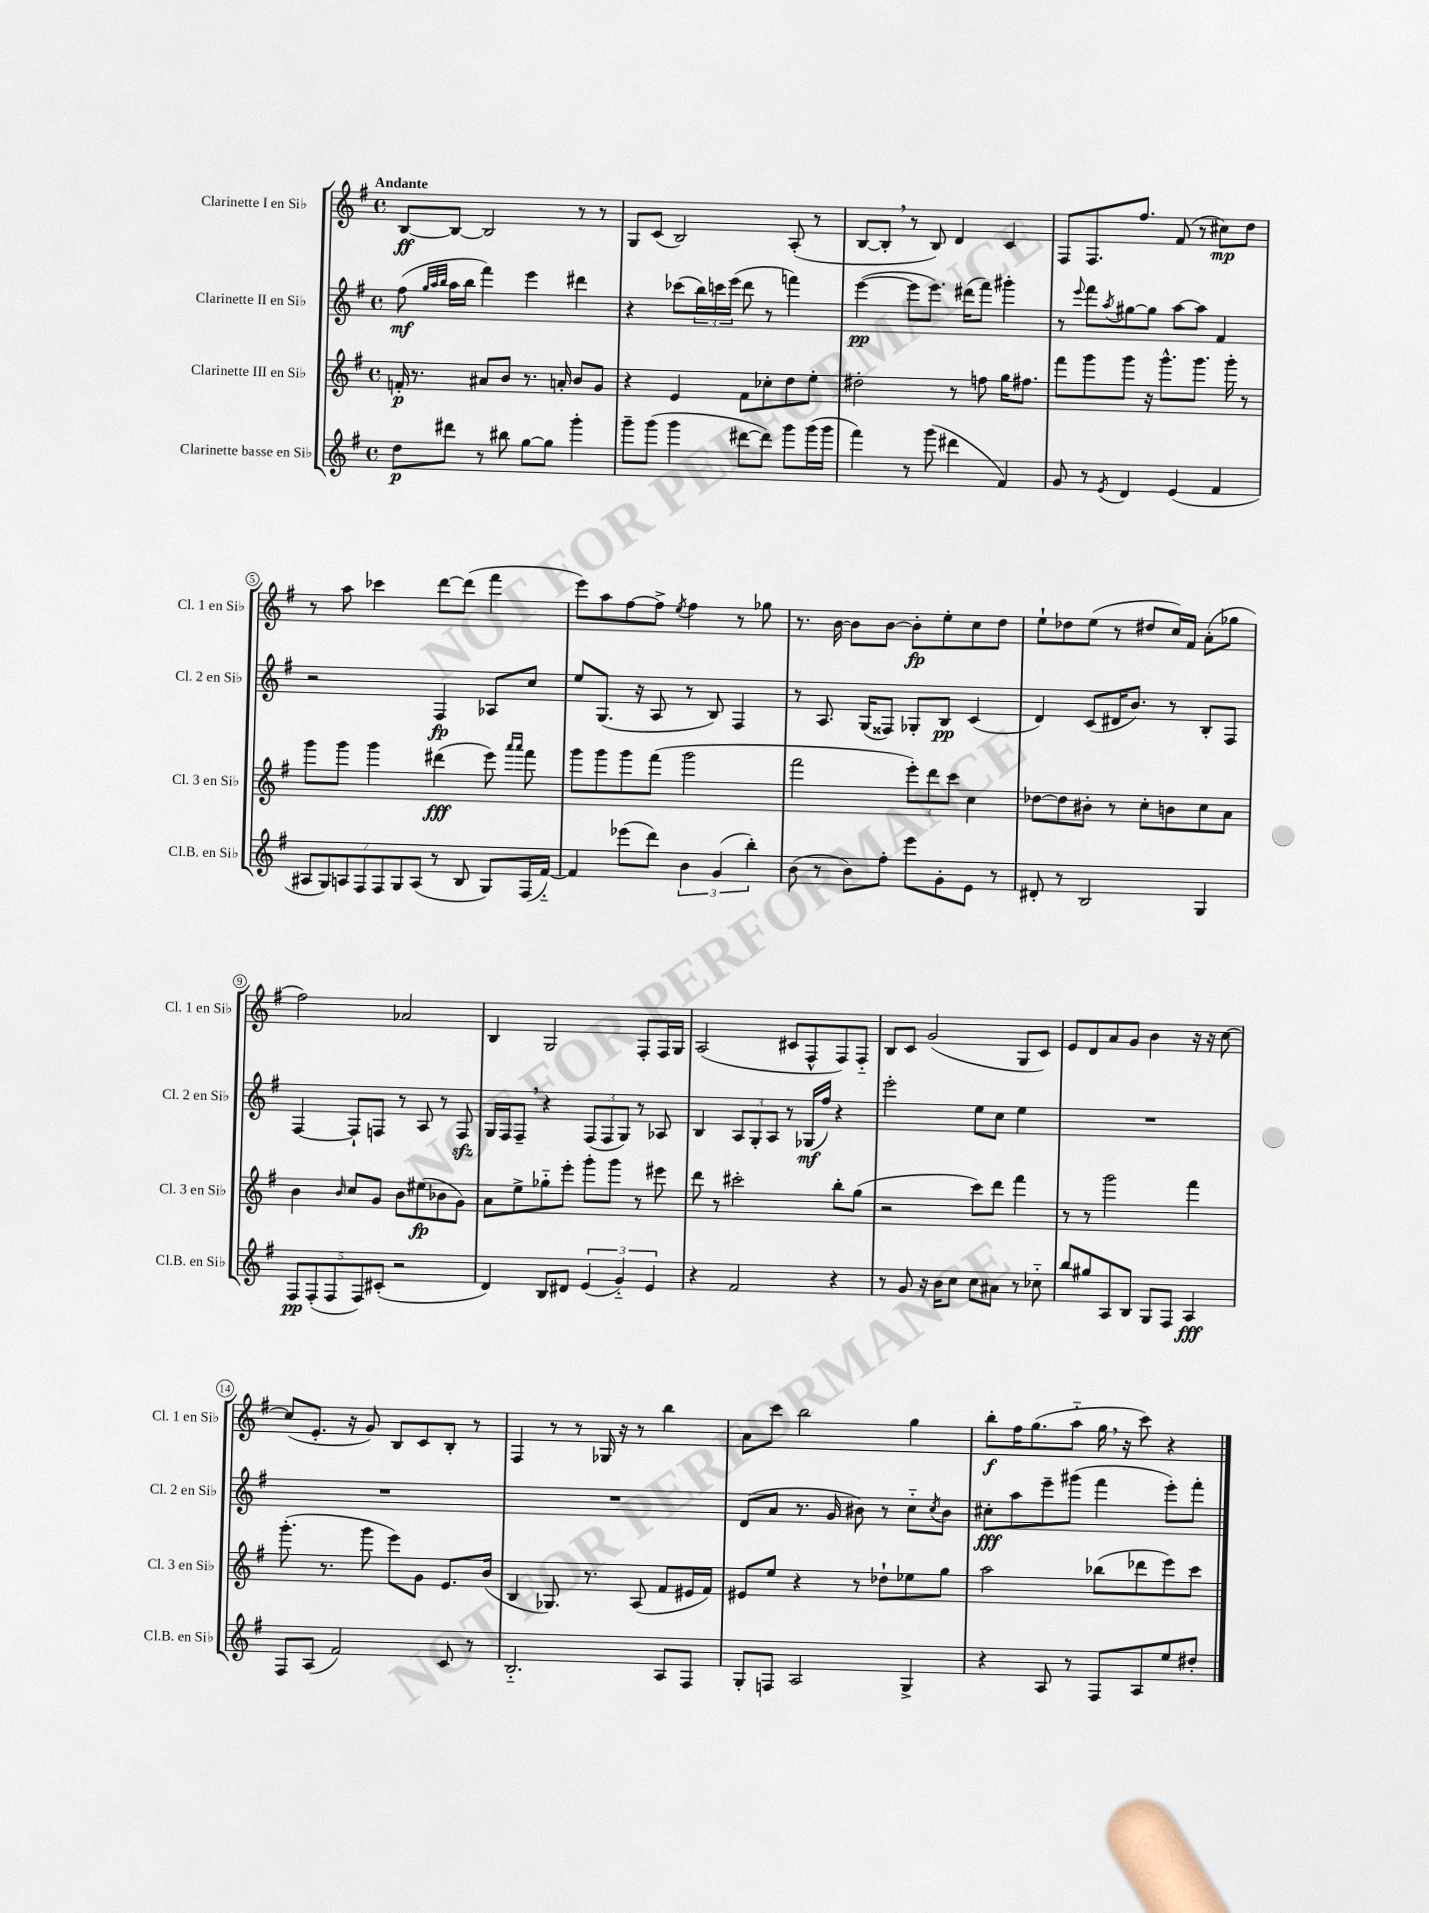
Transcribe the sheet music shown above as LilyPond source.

<<
\new StaffGroup <<
\new Staff = "s0" \with { instrumentName = "Clarinette I en Sib" shortInstrumentName = "Cl. 1 en Sib" } {
    \clef treble \key g \major \defaultTimeSignature \time 4/4 \tempo "Andante"
    b8~\ff b8~ b2 r8 r8 |
    g8 c'8( b2) a8-.( r8 |
    b8~ b8-. \breathe r8 b8) d'4 c'4 |
    fis8 fis8. fis''8. fis'8( r8 cis''8\mp) d''8 |
    r8 a''8 ces'''4 d'''8~ d'''8( fis'''4 |
    e'''8) a''8 fis''8~ fis''8-> \acciaccatura { e''8 } fis''4 r8 ges''8 |
    r8. b'16~ b'8 b'8~ b'8-.\fp e''8-. c''8 d''8 |
    e''8-! des''8 e''8( r8 dis''8 c''16) fis'16 a'8-.( ges''8 |
    fis''2) aes'2 |
    b4 g2 fis8-. fis16 g16 |
    a2( cis'8 fis8-^ fis8) fis8-_ |
    b8 c'8 g'2( g8 c'8) |
    e'8 d'8 a'8 g'8 b'4 r16 r16 c''8~ |
    c''8( e'8.-. r16 g'8) b8 c'8 b8-. r8 |
    fis4 r8 r8 ges16 r16 r8 b''4 |
    a'8 c'''8 b''2 g''4 |
    b''8-.\f fis''16 g''8.( a''8-_ g''16 \breathe r16 c'''8) r4 \bar "|." |
}
\new Staff = "s1" \with { instrumentName = "Clarinette II en Sib" shortInstrumentName = "Cl. 2 en Sib" } {
    \clef treble \key g \major \defaultTimeSignature \time 4/4
    fis''8\mf( \grace { g''32 a''32 b''32 } a''16 b''16 fis'''4) e'''4 dis'''4 |
    r4 ces'''8( \tuplet 3/2 { b''16) c'''16 e'''16( } d'''8 r8 f'''4) |
    e'''4~\pp( e'''8 e'''8.) dis'''16( fis'''8) gis'''4-. |
    r8 \appoggiatura { e'''8 } fis'''8 \acciaccatura { a''8 } gis''8~ gis''8 a''8~ a''8 fis'4 |
    r2 fis4\fp aes8 c''8 |
    e''8 g8.( r16 a8 r8 b8) fis4 |
    r8 a8. g16( fisis8) ges8-. b8\pp c'4( |
    d'4) c'8( dis'16 b'8.) r8 b8-. fis8 |
    fis4~ fis8-! f8 r8 a8 r8 f8\sfz |
    g16 fis16 fis8-- \breathe r4 \tuplet 3/2 { fis8( fis8 g8) } r8 aes8 |
    b4 \tuplet 3/2 { a8 g8-. a8 } r8 ges16\mf( fis''16) r4 |
    e'''2-. e''8 c''8 e''4 |
    R1 |
    R1 |
    R1 |
    d'8( a'8 r8. g'16 bis'8) r8 c''8-_ \acciaccatura { c''8 } bis'8 |
    cis''8-.\fff a''8 e'''8-- gis'''8( fis'''4 e'''8-.) fis'''8-. \bar "|." |
}
\new Staff = "s2" \with { instrumentName = "Clarinette III en Sib" shortInstrumentName = "Cl. 3 en Sib" } {
    \clef treble \key g \major \defaultTimeSignature \time 4/4
    f'16-.\p r8. ais'8 b'8 r8. a'16-. b'8 g'8 |
    r4 e'4 fis'8 ces''8-. d''8 e''8-. |
    dis''2-. r8 f''8 g''16 fis''8. |
    fis'''8 g'''8 g'''8 r16 g'''8.-^ g'''8. g'''16-. r8 |
    g'''8 g'''8 g'''4 dis'''4\fff( e'''8) \grace { a'''16 a'''16 } fis'''8 |
    g'''8 g'''8 g'''8 fis'''8( g'''2 |
    fis'''2 \tuplet 3/2 { e'''8-.) d'''8 c'''8 } c''4 |
    des''8~ des''8 bis'8-. r8 c''8-. b'8 c''8 a'8 |
    b'4 \grace { b'16 } c''8 g'8 b'8 eis''8\fp( bes'8 g'8) |
    a'8 e''8-> ges''8-_ e'''8-. g'''8-. g'''8 r8 eis'''8 |
    d'''8 r8 cis'''2-. b''8-. g''8( |
    r2 c'''8) d'''8 fis'''4 |
    r8 r8 g'''2 fis'''4 |
    g'''8.-.( r8. g'''8 e'''8) g'8 e'8. b'16( |
    b4 ges8.) r8. a8( fis'8 eis'16 fis'16) |
    eis'8 e''8 r4 r8 des''8-! ees''8 g''8 |
    a''2 bes''8( des'''8 e'''8) c'''8 \bar "|." |
}
\new Staff = "s3" \with { instrumentName = "Clarinette basse en Sib" shortInstrumentName = "Cl.B. en Sib" } {
    \clef treble \key g \major \defaultTimeSignature \time 4/4
    d''8\p dis'''8 r8 bis''8 g''8~ g''8 g'''4-. |
    g'''8-- g'''8( g'''4 dis'''8~ dis'''8) g'''8 g'''16( g'''16 |
    fis'''4) r8 g'''8( dis'''4 fis'4) |
    g'8 r8 \acciaccatura { e'8 } d'4 e'4( fis'4 |
    \tuplet 7/4 { ais8 g8) a8 fis8 fis8 g8 a8( } r8 b8 g8) fis16( fis'16~-_) |
    fis'4 ees'''8( d'''8) \tuplet 3/2 { b'4 g'4( b''4-.) } |
    b'8( r8 b'8) fis''8-. e'''8 g'8-. e'8 r8 |
    dis'8-. r8 b2 g4 |
    \tuplet 5/4 { fis8\pp fis8-.( fis8 fis8) cis'8-.( } r2 |
    d'4) b8 dis'8 \tuplet 3/2 { e'4( g'4-_) e'4 } |
    r4 fis'2 r4 |
    r8 g'8 r16 b'16 c''8 c''8 ais'8 r8 ces''8-_ |
    b''8 gis''8 a8 b8 g8 fis8 a4\fff |
    fis8 a8( fis'2) c'8 r8 |
    b2.-_ a8 fis8 |
    g8-. f8 a2 g4-> |
    r4 a8 r8 fis8 a8 e''8 dis''8-. \bar "|." |
}
>>
>>
\layout { \context { \Score \override BarNumber.stencil = #(make-stencil-circler 0.1 0.3 ly:text-interface::print) } }
